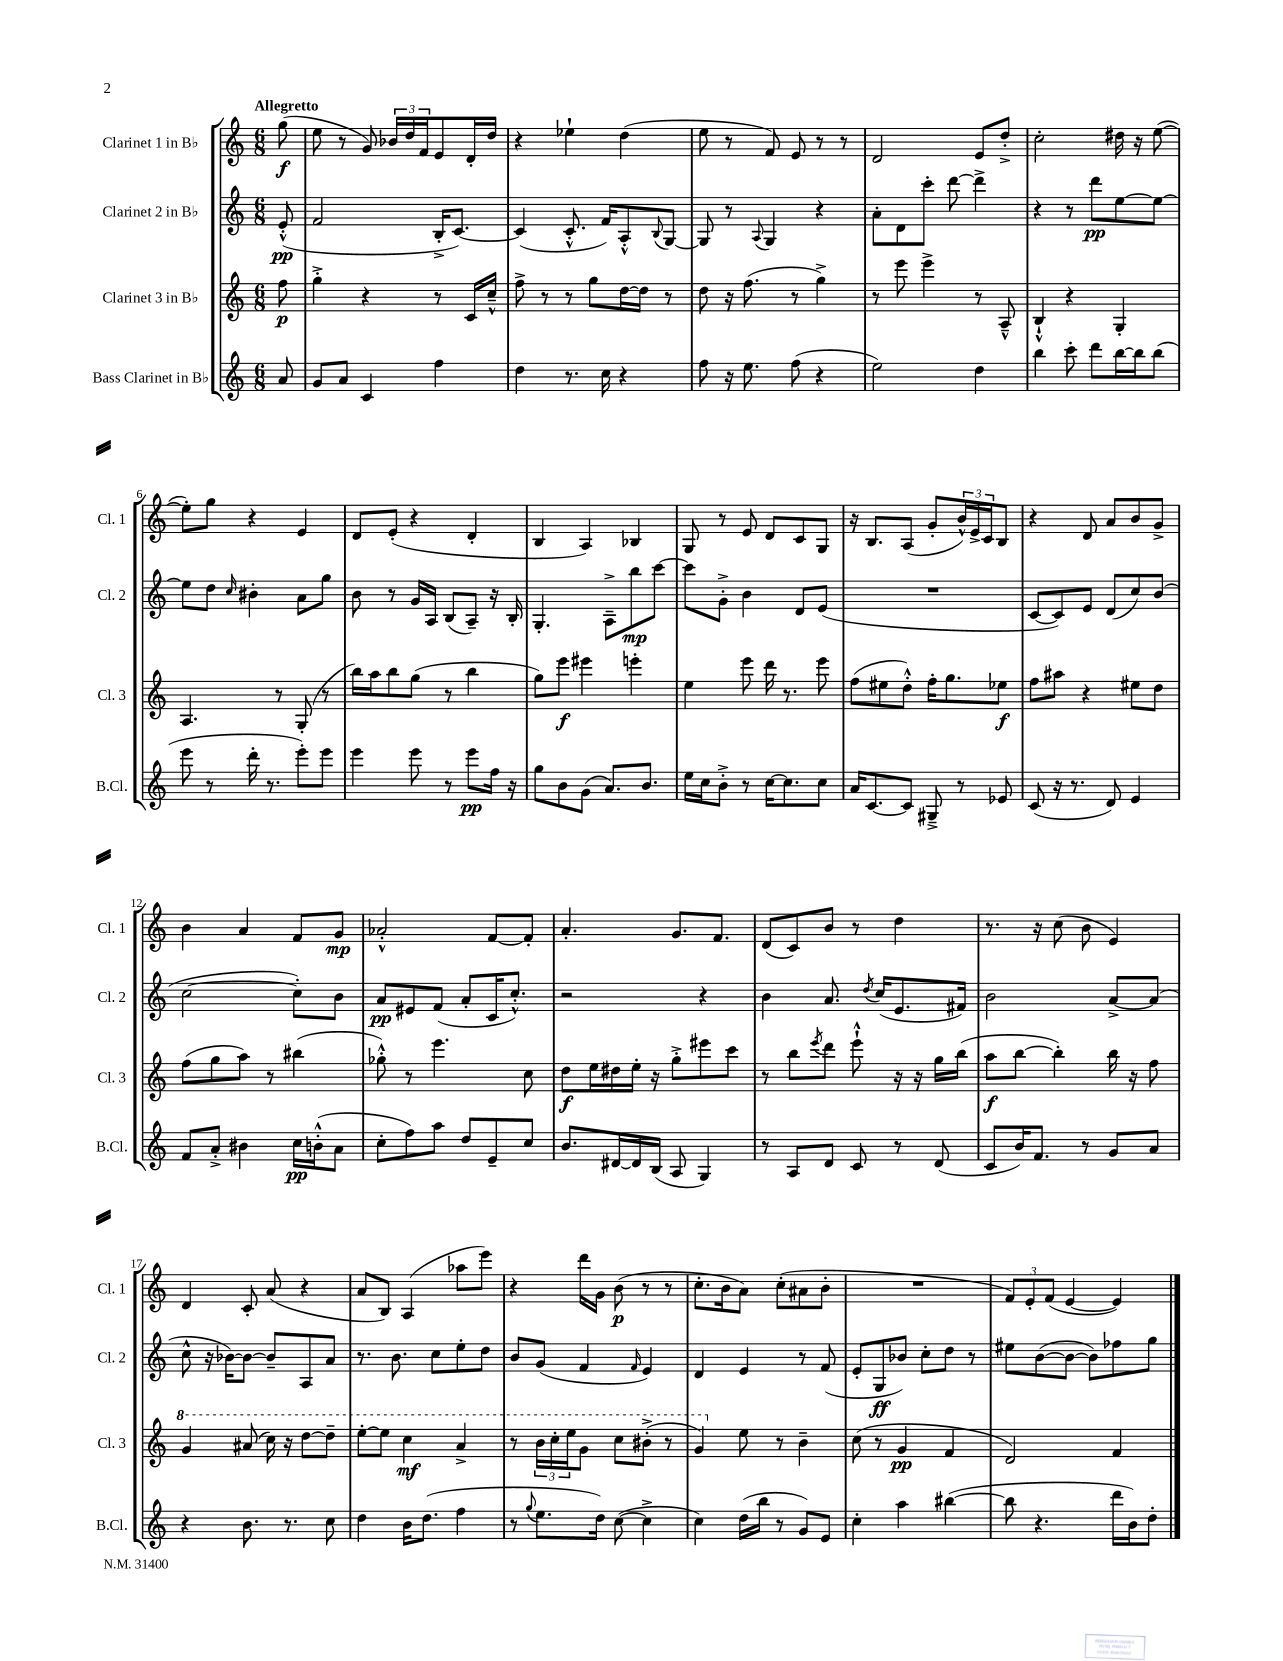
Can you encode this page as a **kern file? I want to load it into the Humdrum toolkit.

**kern	**kern	**kern	**kern
*staff4	*staff3	*staff2	*staff1
*clefG2	*clefG2	*clefG2	*clefG2
*k[]	*k[]	*k[]	*k[]
*M6/8	*M6/8	*M6/8	*M6/8
8a/	8ff\	(8e'^^/	(8gg\
=	=	=	=
8g/L	4gg'^\	2f/	8ee\
8a/J	.	.	8r
4c/	4r	.	8g/)
.	.	.	24b-/LL
.	.	.	24dd/
.	.	.	24f/J
4ff\	8r	16B'^/LK	8e/
.	.	[8.c/J)	.
.	16c/LL	.	16d'/L
.	16cc~^^/JJ	.	16dd/JJ
=	=	=	=
4dd\	8ff^\	(4c/]	4r
.	8r	.	.
8.r	8r	8.c'^^/	4ee-`\
.	8gg\L	.	.
16cc\	.	16f/LK)	.
4r	[16dd\L	8A'^^/	(4dd\
.	16dd\]JJ	.	.
.	.	8qqB/	.
.	8r	[8G/J	.
=	=	=	=
8ff\	8dd\	8G/]	8ee\
16r	16r	8r	8r
8.ee\	(8.ff\	.	.
.	.	8qqA/	.
.	.	4G/	8f/)
(8ff\	8r	.	8e/
4r	4gg^\)	4r	8r
.	.	.	8r
=	=	=	=
2ee\)	8r	8a'\L	2d/
.	8eee\	8d\	.
.	4eee^\	8ccc'\J	.
.	.	[8ddd\	.
4dd\	8r	4ddd^\]	8e/L
.	8A~^^/	.	8dd'^/J
=	=	=	=
4bb\	4B`^^/	4r	2cc'\
8ccc'\	4r	8r	.
8ddd\L	.	8ddd\L	.
[16bb\L	4G'/	[8ee\	16dd#\
16bb\]J	.	.	16r
(8bb\J	.	8ee\_J	([8ee\
=	=	=	=
8eee\	4.A/	8ee\]L	8ee'\]L)
8r	.	8dd\J	8gg\J
.	.	16qqcc/	.
16ddd'\	.	4b#'\	4r
8.r	.	.	.
.	8r	.	.
8eee'\L)	(8G'/	8a\L	4e/
8eee\J	8r	8gg\J	.
=	=	=	=
4eee\	16bb\LL)	8b\	8d/L
.	16aa\J	.	.
.	8bb\	8r	(8e'/J
8eee\	(8gg\J	16g/LL	4r
.	.	16A/JJ	.
8r	8r	(8B/L	.
8eee\L	4bb\	8A~/J)	4d'/
16ff\Jk	.	16r	.
16r	.	16B'/	.
=	=	=	=
8gg\L	8gg\L)	4.G'/	4B/
8b\	8eee\J	.	.
(8g\J	4eee#\	.	4A/)
8.a/L)	.	8A~^\L	.
.	4eee'\	8bb\	4B-/
8.b/J	.	.	.
.	.	[8ccc\J	.
=	=	=	=
16ee\LL	4ee\	8ccc\]L	8G/
16cc\J	.	.	.
8b'^\J	.	8g'^\J	8r
8r	8eee\	4b\	8e/
[16cc\LK	16ddd\	.	8d/L
8.cc\]	8.r	.	.
.	.	8d/L	8c/
8cc\J	8eee\	(8e/J	8G/J
=	=	=	=
16a/LK	(8ff\L	2.r	16r
[8.c/	.	.	8.B/L
.	8ee#\	.	.
8c/]J	8dd'^^\J)	.	(8A/J
8G#~^/	16ff'\LK	.	8g'/L
.	8.gg\	.	.
8r	.	.	24b^^/L)
.	.	.	24e^/
.	.	.	24c/J
8e-/	8ee-\J	.	8B/J
=	=	=	=
(8c/	8ff\L	[8c/L	4r
16r	8aa#\J	8c/])	.
8.r	.	.	.
.	4r	8e/J	8d/
8d/)	.	(8d/L	8a/L
4e/	8ee#\L	8cc/)	8b/
.	8dd\J	(8b/J	8g^/J
=	=	=	=
8f/L	(8ff\L	[2cc\	4b\
8a'^/J	8gg\	.	.
4b#\	8aa\J)	.	4a/
.	8r	.	.
16cc\LL	(4bb#\	8cc'\]L)	8f/L
(16b'^^\J	.	.	.
8a\J	.	8b\J	8g/J
=	=	=	=
8cc'\L	8gg-'^^\)	8a/L	2a-'^^/
8ff\)	8r	8e#/	.
8aa\J	4.eee\	(8f/J	.
8dd/L	.	8a'/L	.
8e~/	.	16c/K	[8f/L
.	.	8.cc'^^/J)	.
8cc/J	8cc\	.	8f'/]J
=	=	=	=
8.b/L	8dd\L	2r	4.a'/
.	16ee\L	.	.
[16d#/L	16dd#\	.	.
16d#/]	16ee'\JJ	.	.
(16B/JJ	16r	.	.
8A/	8gg'^\L	.	8.g/L
4G/)	8eee#\	4r	.
.	.	.	8.f/J
.	8ccc\J	.	.
=	=	=	=
8r	8r	4b\	(8d/L
8A/L	8bb\L	.	8c/)
.	8qeee/	.	.
8d/J	8ddd\J	8.a/	8b/J
8c/	8eee`^^\	.	8r
.	.	8qdd/	.
.	.	(16cc/LK	.
8r	16r	8.e/	4dd\
.	16r	.	.
(8d/	16gg\LL	.	.
.	(16bb\JJ	16f#/Jk)	.
=	=	=	=
8c/L	8aa\L	2b\	8.r
16b/K)	[8bb\J	.	.
8.f/J	.	.	16r
.	4bb'\])	.	(8cc\
8r	.	.	8b\
8g/L	16bb\	[8a^/L	4e/)
.	16r	.	.
8a/J	8ff\	(8a/]J	.
=	=	=	=
4r	4gg/	8cc^^\	4d/
.	.	16r	.
.	.	[16b-\LK)	.
8.b\	(8aa#/	8b-\_J	8c'/
.	16ccc\)	8b-~/]L	(8a/
8.r	16r	.	.
.	[8ddd\L	8A/	4r
8cc\	8ddd~\]J	8a/J	.
=	=	=	=
4dd\	[8eee'\L	8.r	8a/L
.	8eee\]J	.	8B/J)
.	.	8.b\	.
16b\LK	4ccc\	.	(4A/
(8.dd\J	.	.	.
.	.	8cc\L	.
4ff\	4aa^/	8ee'\	8aa-\L
.	.	8dd\J	8eee\J)
=	=	=	=
8r	8r	8b/L	4r
8qqgg/	.	.	.
8.ee\L	24bb\LL	(8g/J	.
.	24ccc'\	.	.
.	24eee\J	.	.
.	8gg\J	4f/	16ddd\LL
16dd\Jk)	.	.	16g\JJ
([8cc\	8ccc\L	.	(8b\
.	.	16qqf/	.
4cc^\]	(8bb#'^\J	4e/)	8r
.	8r	.	8r
=	=	=	=
4cc\)	4gg/)	4d/	8.cc'\L
.	.	.	16b\k
(16dd\LL	8ee\	4e/	8a\J)
16bb\JJ	.	.	.
8r	8r	.	(8cc'\L
8g/L)	4b~\	8r	8a#\
8e/J	.	(8f/	8b'\J
=	=	=	=
4cc'\	(8cc\	8e'/L	2.r
.	8r	8G/	.
4aa\	4g/	8b-/J)	.
.	.	8cc'\L	.
([4bb#\	4f/	8dd\J	.
.	.	8r	.
=	=	=	=
8bb#\]	2d/)	8ee#\L	12f/L)
.	.	.	12e'/
4.r	.	([8b\	.
.	.	.	(12f/J
.	.	8b\_J	[4e/
.	.	8b\]L)	.
16ddd\LL	4f/	8ff-\	4e/])
16b\J)	.	.	.
8dd'\J	.	8gg\J	.
==	==	==	==
*-	*-	*-	*-
